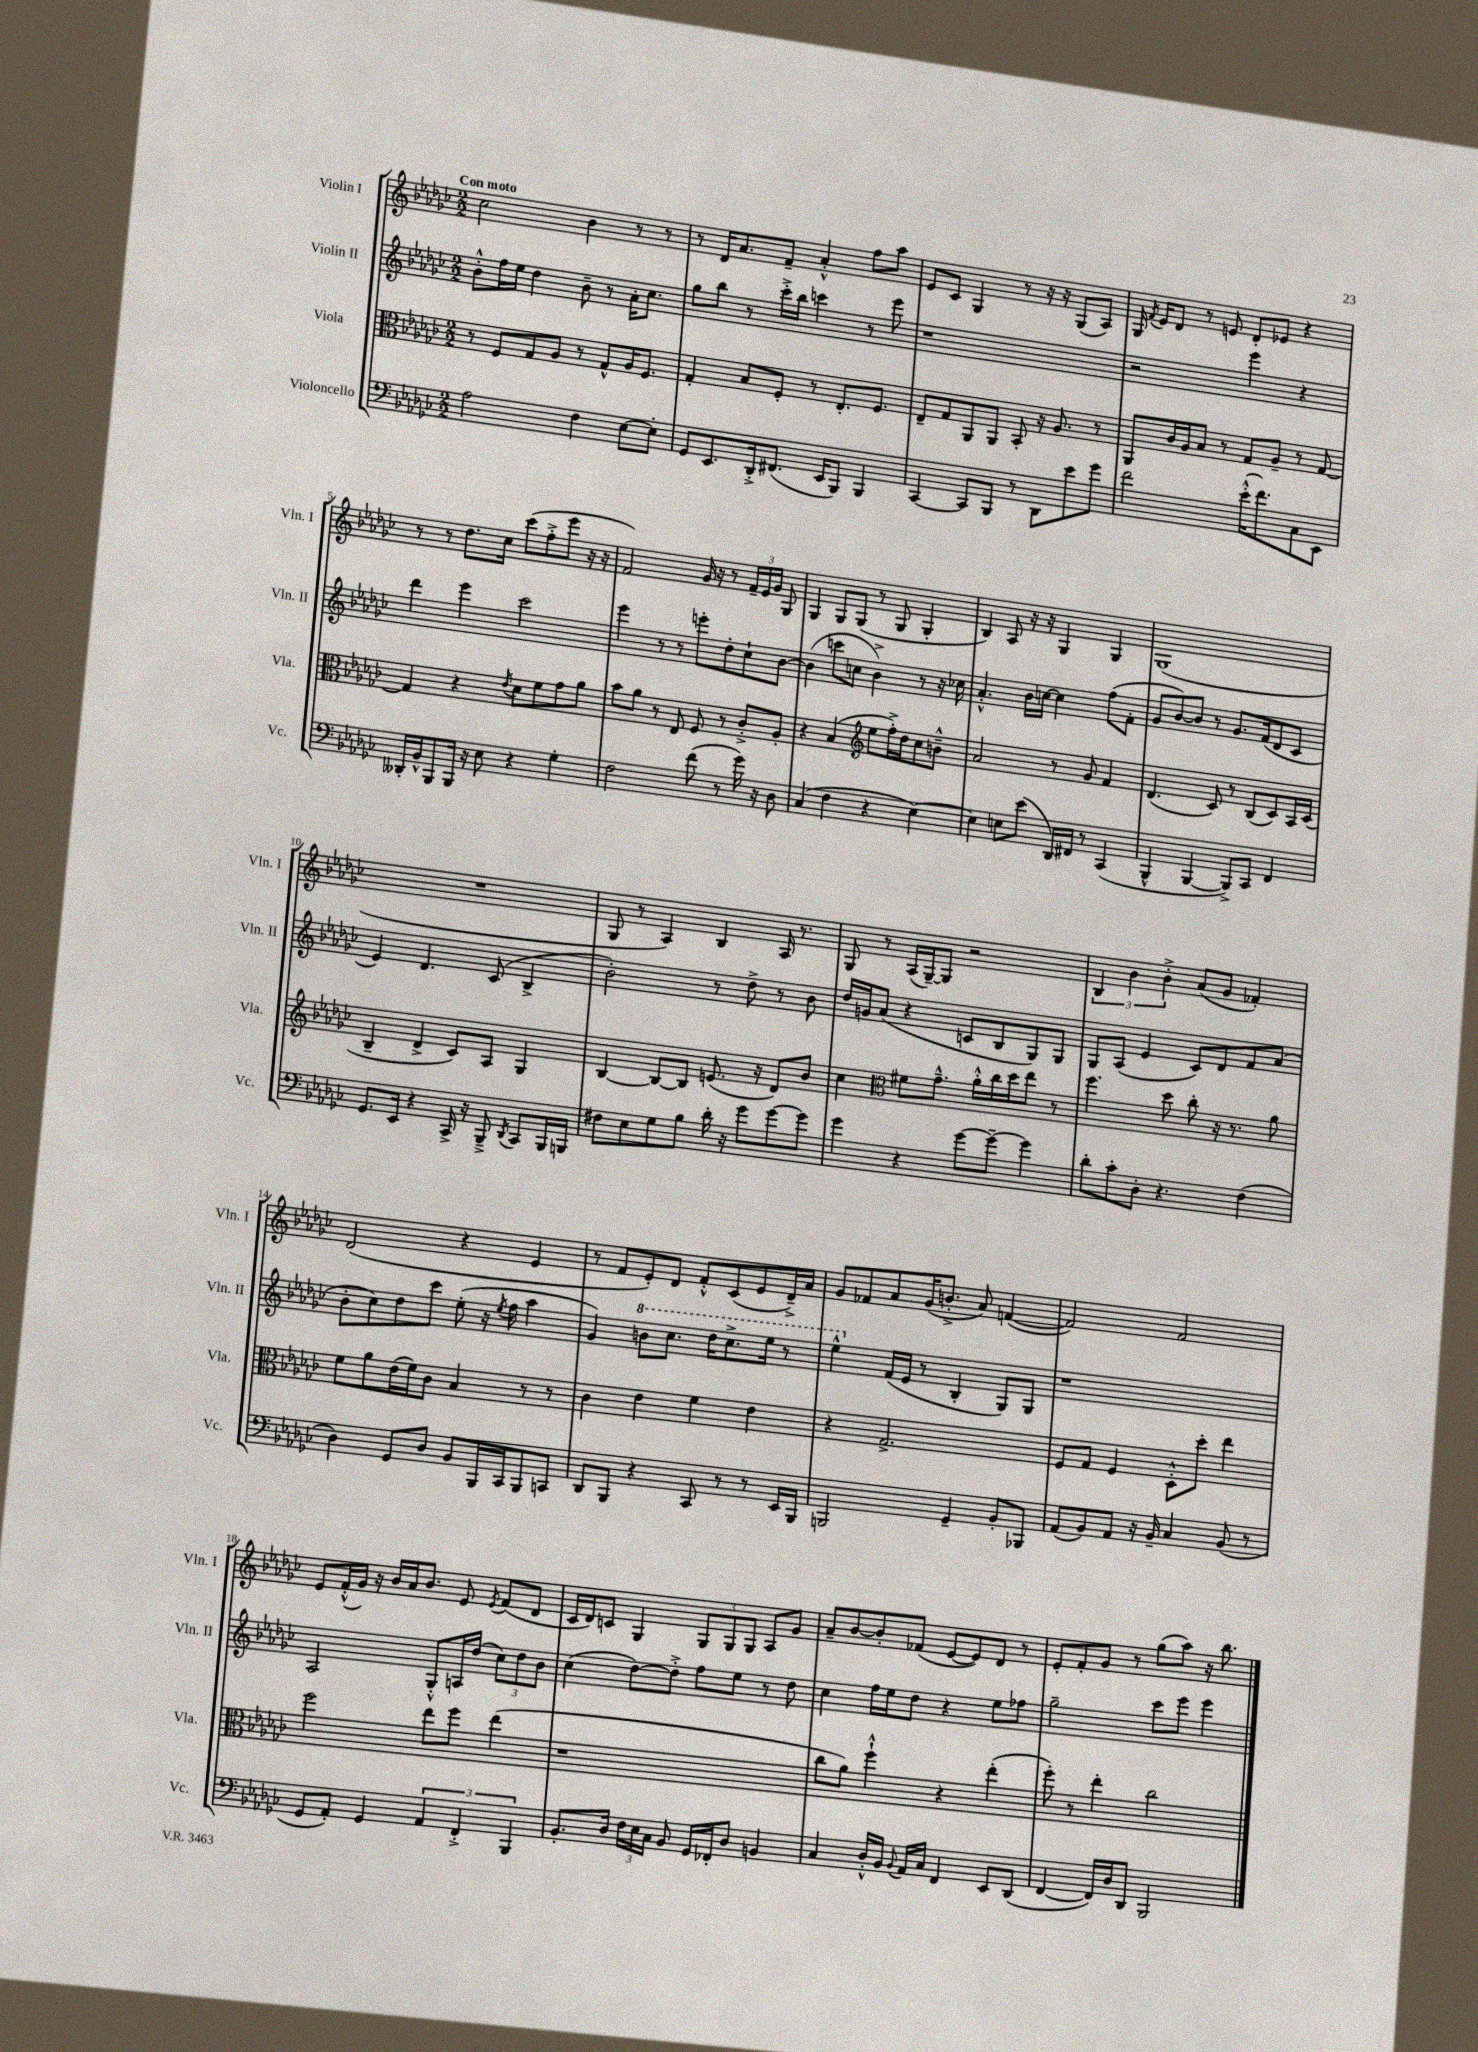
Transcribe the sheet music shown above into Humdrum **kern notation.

**kern	**kern	**kern	**kern
*part4	*part3	*part2	*part1
*staff4	*staff3	*staff2	*staff1
*I"Violoncello	*I"Viola	*I"Violin II	*I"Violin I
*I'Vc.	*I'Vla.	*I'Vln. II	*I'Vln. I
*clefF4	*clefC3	*clefG2	*clefG2
*k[b-e-a-d-g-c-]	*k[b-e-a-d-g-c-]	*k[b-e-a-d-g-c-]	*k[b-e-a-d-g-c-]
*M2/2	*M2/2	*M2/2	*M2/2
=1	=1	=1	=1
!	!	!	!LO:TX:a:B:t=Con moto
2A-\	8r	8b-'^^\L	2cc-\
.	8F/L	16ff\L	.
.	.	16ee-\JJ	.
.	8G-/	4dd-\	.
.	8A-/J	.	.
4F\	8r	8b-~\	4b-\
.	8G-^^/L	8r	.
[8E-\L	16A-/K	16a-'\KL	8r
.	8.F/J	8.cc-\J	.
8E-'\J]	.	.	8r
=2	=2	=2	=2
8GG-/L	4G-'/	8gg-\L	8r
8.EE-/	.	8bb-\J	16d-/KL
.	.	.	8.a-/
.	8B-/L	8r	.
16DD-'^/k	.	.	.
(8.FF#X/J	8F'/J	16ccc-'^\LL	8f~/J
.	.	16bb-\JJ	.
.	8r	4cccn\	4a-'^^/
16EE-/KL	.	.	.
8BBB-/J)	8.E-'/L	.	.
4BBB-/	.	8r	8ff\L
.	8.F/J	.	.
.	.	8eee-\	8aa-\J
=3	=3	=3	=3
[4CC-/	8E-~/L	1r	8e-/L
.	8G-/	.	8c-/J
8CC-/L]	8AA-/	.	4G-/
8BBB-/J	8AA-/J	.	.
8r	8BB-'/	.	8r
8DD-\L	16r	.	16r
.	8.A-/	.	16r
8e-\	.	.	(8G-/L
8g-\J	8r	.	8A-/J)
=4	=4	=4	=4
2f\	8AA-/L	2r	16G-/
.	.	.	8qf/
.	.	.	16e-/KL
.	16c-/L	.	8d-/J
.	16A-/J	.	.
.	8B-/J	.	8r
.	8r	.	8en/
(16e-'^^\KL	8G-/L	4eee-\	8d-'/L
8.f\)	.	.	.
.	8A-~/J	.	8e-X/J
8C-\	8r	4r	4r
8EE-\J	[8G-/	.	.
!!LO:LB:g=z
=5	=5	=5	=5
16DD--X'/LL	4G-/]	4ddd-\	8r
16BB-^^/J	.	.	.
8BBB-/	.	.	8r
16BBB-/Jk	4r	4eee-\	8.dd-\L
16r	.	.	.
8E-\	.	.	.
.	.	.	16cc-\Jk
.	8qe-/	.	.
4r	8d-\L	2ccc-\	(8ccc-\L
.	8f\	.	8ff'^\
4G-'\	8g-\	.	8eee-\J
.	8a-\J	.	16r
.	.	.	16r
=6	=6	=6	=6
2F\	8b-\L	4eee-\	2f/)
.	8a-\J	.	.
.	8r	8r	.
.	8E-/	8r	.
(8f\	8F/	8eeen'\L	16g-/
.	.	.	16r
8r	8r	8dd-'\	8r
16g-\)	8c-'^/L	8cc-`\	24f~/LL
.	.	.	24e-/
16r	.	.	.
.	.	.	24g-/JJ
8D-\	8A-'/J	[8b-\J	8G-/
=7	=7	=7	=7
(4C-/	4r	(4b-\]	4G-/
4F\	(4B-/	8cccn\L	8G-/L
.	.	8ccn\J	(8G-/J
*	*clefG2	*	*
4r	8ee-\L	4b-^\)	8r
.	16ff'^\L)	.	8G-/
.	16dd-\J	.	.
[4E-\)	8cc-\	8r	4G-'/
.	8bn~^^\J	16r	.
.	.	16cc-X\	.
=8	=8	=8	=8
4E-\]	2a-/	4.a-'^^/	4B-/)
8En\L	.	.	8A-/
(8e-\J	.	16b-\LL	16r
.	.	[16ccn\JJ	16r
16DD-/LL)	8r	4cc\]	4G-/
16FF#X/JJ	.	.	.
8r	8g-/	.	.
(4CC-/	4f/	(8ff\L	4G-/
.	.	8f'\J	.
=9	=9	=9	=9
4BBB-^^/	(4.d-/	8g-/L	(1G-
.	.	[8b-/)	.
[4BBB-/	.	8b-/J]	.
.	8c-/)	8r	.
8BBB-^/L])	8r	8.g-/L	.
8CC-/J	(8B-/L	.	.
.	.	(16f/k	.
4FF/	8c-/)	8d-/	.
.	16A-/L	8c-/J	.
.	(16c-/JJ	.	.
!!LO:LB:g=z
=10	=10	=10	=10
8.GG-/L	4B-~/	4e-/)	1r
16EE-/Jk	.	.	.
4r	4d-^/	4.d-/	.
16CC-^/	8c-/L)	.	.
16r	.	.	.
8BBB-~^/	8A-/J	(8c-/	.
8qDD-/	.	.	.
8CC-/L	4G-/	4B-^/	.
16BBB-/L	.	.	.
16BBBn/JJ	.	.	.
=11	=11	=11	=11
8F#X\L	[4B-/	2b-'\)	8G-/
8E-\	.	.	8r
8G-\	8B-/L_	.	4A-/)
8B-\J	8B-/J]	.	.
16d-'\	(8.en/	8r	4B-/
16r	.	.	.
8g-\L	.	8dd-^\	.
.	16r	.	.
[8g-\	8d-/L)	8r	16A-/
.	.	.	8.r
8g-\J]	8b-/J	8b-\	.
=12	=12	=12	=12
4g-\	4cc-\	16dd-/LL	8G-/
.	.	16gn/J	.
.	.	(8a-/J	8r
*	*clefC3	*	*
4r	8f#X\L	4r	(16A-/LL
.	.	.	[16G-~/J)
.	8.g-~^^\J	.	8G-/J]
[8g-\L	.	8cn/L	2r
.	16a-'^^\LL	.	.
8g-~\J_	16cc-\	8B-/	.
.	16dd-\J	.	.
4g-\]	8ee-\J	8G-/)	.
.	8r	8G-/J	.
=13	=13	=13	=13
8d-'\L	4.ff\	8G-/L	6B-/
8c-'\	.	(8A-/J	.
.	.	.	6b-\
8D-'\J	.	4e-/	.
.	.	.	6b-'^\
4.r	8dd-\	.	.
.	8cc-'\	8c-/L)	(8a-/L
.	16r	8d-/	8g-/J
.	8.r	.	.
(4F\	.	8f/	4f-X'/)
.	8a-\	(8a-/J	.
!!LO:LB:g=z
=14	=14	=14	=14
4D-\)	8f\L	8b-'\L	(2d-/
.	8a-\	8cc-\)	.
8GG-/L	(16e-\L	8dd-\	.
.	16f\J)	.	.
8D-/J	8c-\J	8ccc-\J	.
8BB-/L	4B-/	(8ee-'\	4r
16BBB-/L	.	16r	.
.	.	8qee-/	.
16CC-/J	.	16ff\	.
8BBB-/	8r	4aa-\	4e-/
8CCn/J	8r	.	.
=15	=15	=15	=15
8DD-/L	4c-\	4g-/)	8r
8BBB-/J	.	.	8f/L
*	*	*8va	*
4r	4e-\	8bbn\L	8e-'/)
.	.	8.ccc-\J	8d-/J
8CC-/	4f\	.	8f'^^/L
.	.	16ddd-\KL	.
8r	.	8.ccc-^\	(8c-/
8r	4e-\	.	8e-/
.	.	16eee-\Jk	.
16EE-/LL	.	8r	16d-~^/L)
16BBB-/JJ	.	.	16a-/JJ
=16	=16	=16	=16
2BBBn/	4r	4eee-^^\	8g-/L
.	.	.	8f-X/
*	*	*X8va	*
.	2.G-^/	(16f/LL	8a-/
.	.	16e-/JJ	.
.	.	8r	(16g-/K
.	.	.	8.bn'^/J
4GG-~/	.	4B-'/	.
.	.	.	8a-/)
8BB-'/L	.	8G-/L)	([4fn/
8BBB-X/J	.	8G-/J	.
=17	=17	=17	=17
(8AA-/L	8F/L	1r	2f/])
8BB-/)	8G-/J	.	.
8AA-/J	4F/	.	.
16r	.	.	.
16BB-~/	.	.	.
4C-/	8D-'^^\L	.	2f/
.	8dd-'\J	.	.
(8BB-/	4ee-\	.	.
8r	.	.	.
!!LO:LB:g=z
=18	=18	=18	=18
8GG-/L	2ff\	2A-/	8e-/L
8AA-'/J)	.	.	(16f'^^/L
.	.	.	16g-/JJ)
4GG-/	.	.	16r
.	.	.	16b-/LL
.	.	.	16a-/J
.	.	.	8.b-/J
6AA-/	8ee-\L	8G-'^^/L	.
.	8ff\J	16An/L	8e-/
6FF'^/	.	.	.
.	.	(16dd-/JJ	.
.	.	.	8qe-/
.	(4ee-\	12cc-\L)	(8f/L
6BBB-/	.	12dd-\	.
.	.	.	8d-/J
.	.	12b-\J	.
=19	=19	=19	=19
8.BB-'/L	1r	(4cc-\	16c-/LL
.	.	.	16d-/J)
.	.	.	8cn/J
16D-/Jk	.	.	.
24F\LL	.	[8dd-\L)	4G-/
24E-\	.	.	.
24C-\JJ	.	.	.
8BB-/	.	8dd-'^\J]	.
16GG-/LL	.	8ff\L	12G-/L
16FF-X'/J	.	.	.
.	.	.	12G-/
8D-/J	.	8ee-\J	.
.	.	.	12G-/J
4BBn/	.	8r	8A-/L
.	.	8dd-\	8g-/J
=20	=20	=20	=20
4C-/	8cc-\L	4cc-\	8a-~/L
.	8a-\J)	.	[8b-/
16D-'^^/LL	4ff`^^\	16ff\LL	8b-'/]
16BB-/JJ	.	16ee-\J	.
8qqBB-/	.	.	.
16AA-/LL	.	8dd-\J	(8f-X/J
16C-/JJ	.	.	.
4FF/	4r	4r	[8e-/L
.	.	.	8e-/])
8EE-/L	(4ee-'\	8ee-\L	8d-/J
(8DD-/J	.	8ff-X\J	8r
=21	=21	=21	=21
[4FF/	8ff'\)	2gg-~\	8e-'/L
.	8r	.	8f'/
16FF/LL])	4ee-'\	.	8g-/J
16D-/J	.	.	.
8DD-/J	.	.	8r
2BBB-/	2cc-\	8ccc-\L	(8gg-\L
.	.	8eee-\J	8aa-\J)
.	.	4eee-\	16r
.	.	.	8.bb-\
==	==	==	==
*-	*-	*-	*-
